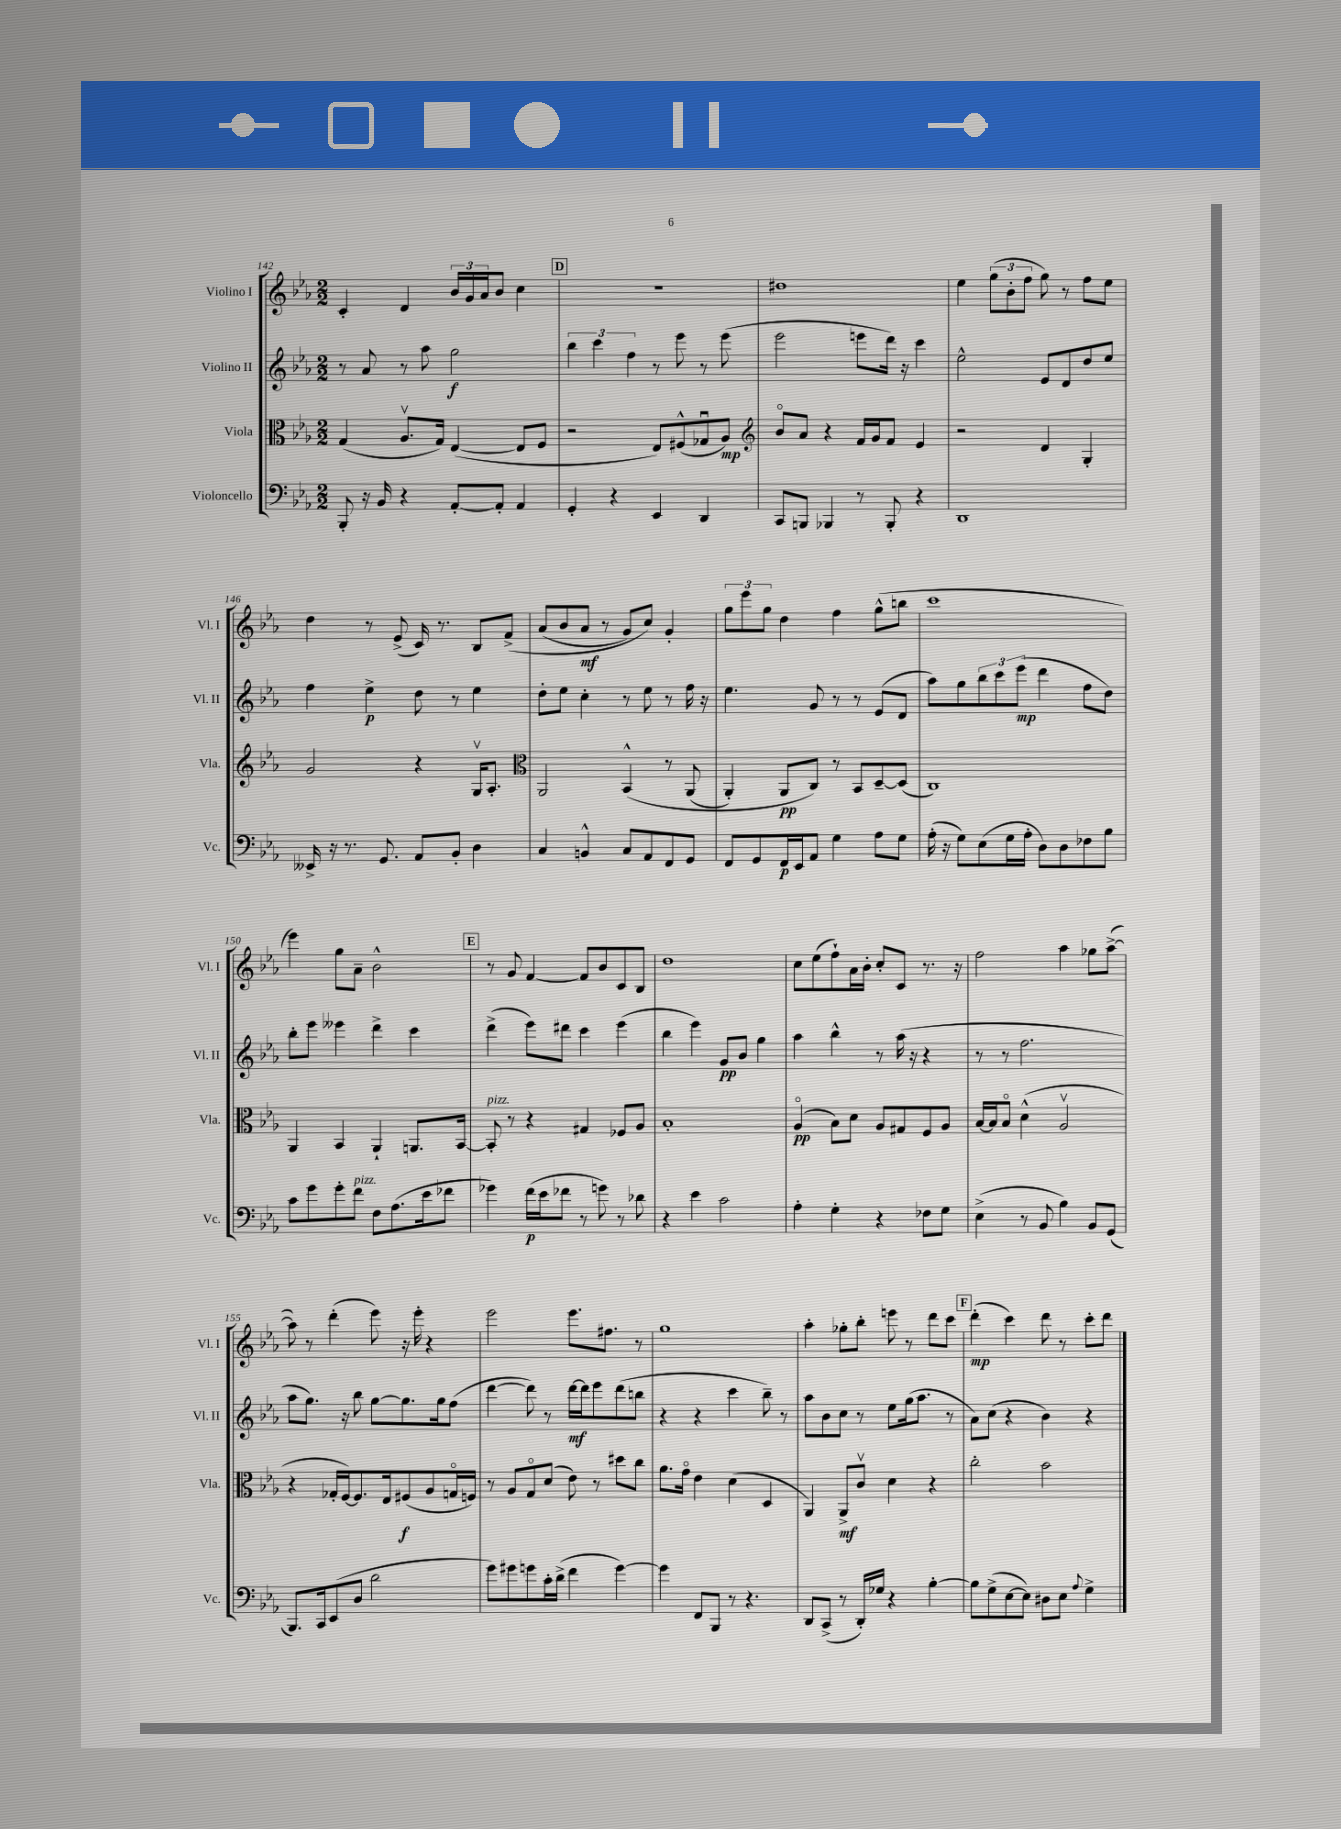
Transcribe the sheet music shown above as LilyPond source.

<<
\new StaffGroup <<
\new Staff = "s0" \with { instrumentName = "Violino I" shortInstrumentName = "Vl. I" } {
    \clef treble \key ees \major \numericTimeSignature \time 2/2
    c'4-. d'4 \tuplet 3/2 { bes'16 g'16 aes'16 } bes'8 c''4 |
    \mark \markup { \box "D" } R1 |
    dis''1 |
    ees''4 \tuplet 3/2 { g''8( bes'8-. f''8 } g''8) r8 f''8 ees''8 |
    d''4 r8 ees'8->( c'16) r8. bes8 f'8->\( |
    aes'8( bes'8 aes'8\mf r8 g'8) c''8\) g'4-. |
    \tuplet 3/2 { g''8 ees'''8 g''8 } d''4 f''4 g''8-^( b''8 |
    c'''1 |
    ees'''4) g''8 aes'8-- bes'2-^ |
    \mark \markup { \box "E" } r8 g'8 f'4~ f'8 bes'8 c'8 bes8 |
    d''1 |
    c''8 ees''8( f''8-!) aes'16 bes'16-. c''8-. c'8 r8. r16 |
    f''2 aes''4 ges''8 aes''8~->( |
    aes''8) r8 d'''4-.( ees'''8) r16 ees'''16-. r4 |
    ees'''2 ees'''8. fis''8. r8 |
    g''1 |
    aes''4-. ges''8-. bes''8-. e'''8 r8 d'''8 c'''8 |
    \mark \markup { \box "F" } d'''4-.\mp( c'''4) d'''8 r8 c'''8-. d'''8 \bar "|." |
}
\new Staff = "s1" \with { instrumentName = "Violino II" shortInstrumentName = "Vl. II" } {
    \clef treble \key ees \major \numericTimeSignature \time 2/2
    r8 aes'8 r8 aes''8 g''2\f |
    \mark \markup { \box "D" } \tuplet 3/2 { bes''4 c'''4 f''4 } r8 ees'''8 r8 ees'''8( |
    ees'''2 e'''8 d'''16) r16 c'''4 |
    ees''2-^ ees'8 d'8 d''8 ees''8 |
    f''4 ees''4->\p d''8 r8 ees''4 |
    d''8-. ees''8 c''4-. r8 ees''8 r8 f''16 r16 |
    ees''4. g'8 r8 r8 ees'8( d'8 |
    aes''8) g''8 \tuplet 3/2 { bes''8 c'''8 ees'''8\mp( } d'''4 f''8 d''8) |
    bes''8-. ees'''8 eeses'''4 d'''4-> c'''4 |
    \mark \markup { \box "E" } d'''4->( ees'''8) dis'''8 c'''4 ees'''4( |
    bes''4 ees'''4) g'8\pp bes'8 g''4 |
    aes''4 bes''4-^ r8 aes''16( r16 r4 |
    r8 r8 f''2. |
    aes''8 g''8.) r16 bes''8 g''8~ g''8. g''16 f''8( |
    d'''4~ d'''8) r8 d'''16~\mf d'''16 ees'''8 d'''8( b''8 |
    r4 r4 c'''4 bes''8--) r8 |
    aes''8 bes'8 c''8 r8 ees''8 g''16( aes''8. r8 |
    \mark \markup { \box "F" } aes'8) c''8( r4 bes'4) r4 \bar "|." |
}
\new Staff = "s2" \with { instrumentName = "Viola" shortInstrumentName = "Vla." } {
    \clef alto \key ees \major \numericTimeSignature \time 2/2
    g4( aes8.\upbow g16) ees4~( ees8 f8 |
    \mark \markup { \box "D" } r2 ees8) fis8-^( ges8\downbow aes8\mp) |
    \clef treble bes'8\flageolet aes'8 r4 f'16 g'16 f'8 ees'4 |
    r2 d'4 g4-. |
    g'2 r4 g16\upbow aes8.-. |
    \clef alto aes,2 bes,4-^\( r8 aes,8( |
    aes,4-.) aes,8\pp c8\) r8 bes,8 d8~-- d8( |
    c1) |
    aes,4 bes,4 aes,4-! a,8. bes,16~ |
    \mark \markup { \box "E" } bes,8-.^\markup { \italic "pizz." } r8 r4 gis4 fes8 aes8 |
    bes1-. |
    aes4\flageolet\pp( bes8) d'8 aes8 gis8 f8 aes8 |
    bes16~ bes16 bes8\flageolet d'4-^( aes2\upbow |
    r4 ges16-. f16~) f8. ees16 fis8\f( aes8 g16\flageolet f16) |
    r8 aes8 g8\flageolet d'8( ees'8) r8 dis''8 c''8 |
    aes'8. g'16\flageolet ees'4 d'4( d4 |
    aes,4) aes,8->\mf c'8\upbow d'4 r4 |
    \mark \markup { \box "F" } c''2-. bes'2 \bar "|." |
}
\new Staff = "s3" \with { instrumentName = "Violoncello" shortInstrumentName = "Vc." } {
    \clef bass \key ees \major \numericTimeSignature \time 2/2
    bes,,8-. r16 bes,16 r4 aes,8~-. aes,8-. aes,4 |
    \mark \markup { \box "D" } g,4-. r4 ees,4 d,4 |
    c,8 b,,8 bes,,4 r8 bes,,8-. r4 |
    d,1 |
    eeses,16-> r16 r8. g,8. aes,8 bes,8-. d4 |
    c4 b,4-^ c8 aes,8 f,8 g,8 |
    f,8 g,8 f,16\p ees,16 aes,8 g4 aes8 g8 |
    aes16-.( r16 g8) ees8( g16 aes16-. d8) d8 fes8 bes8 |
    c'8 g'8 g'8-. f'8^\markup { \italic "pizz." } f8 aes8.( ees'16 fes'8 |
    \mark \markup { \box "E" } ges'4) f'16\p( ees'16 fes'8 r8 g'8) r8 des'8 |
    r4 ees'4 c'2 |
    aes4-. g4-. r4 fes8 g8 |
    ees4->( r8 bes,8 bes4) bes,8 g,8( |
    bes,,8.) c,16 ees,8( d8 d'2 |
    g'8) gis'8 g'8 c'16-. d'16->( f'4 g'4~) |
    g'4 f,8 bes,,8 r8 r4. |
    d,8 c,8->( r8 d,16-.) ges16 r4 bes4~-. |
    \mark \markup { \box "F" } bes8 g8->( ees8~ ees8) dis8 ees8 \appoggiatura { aes8 } g4-> \bar "|." |
}
>>
>>
\layout { \context { \Score currentBarNumber = #142 } }
